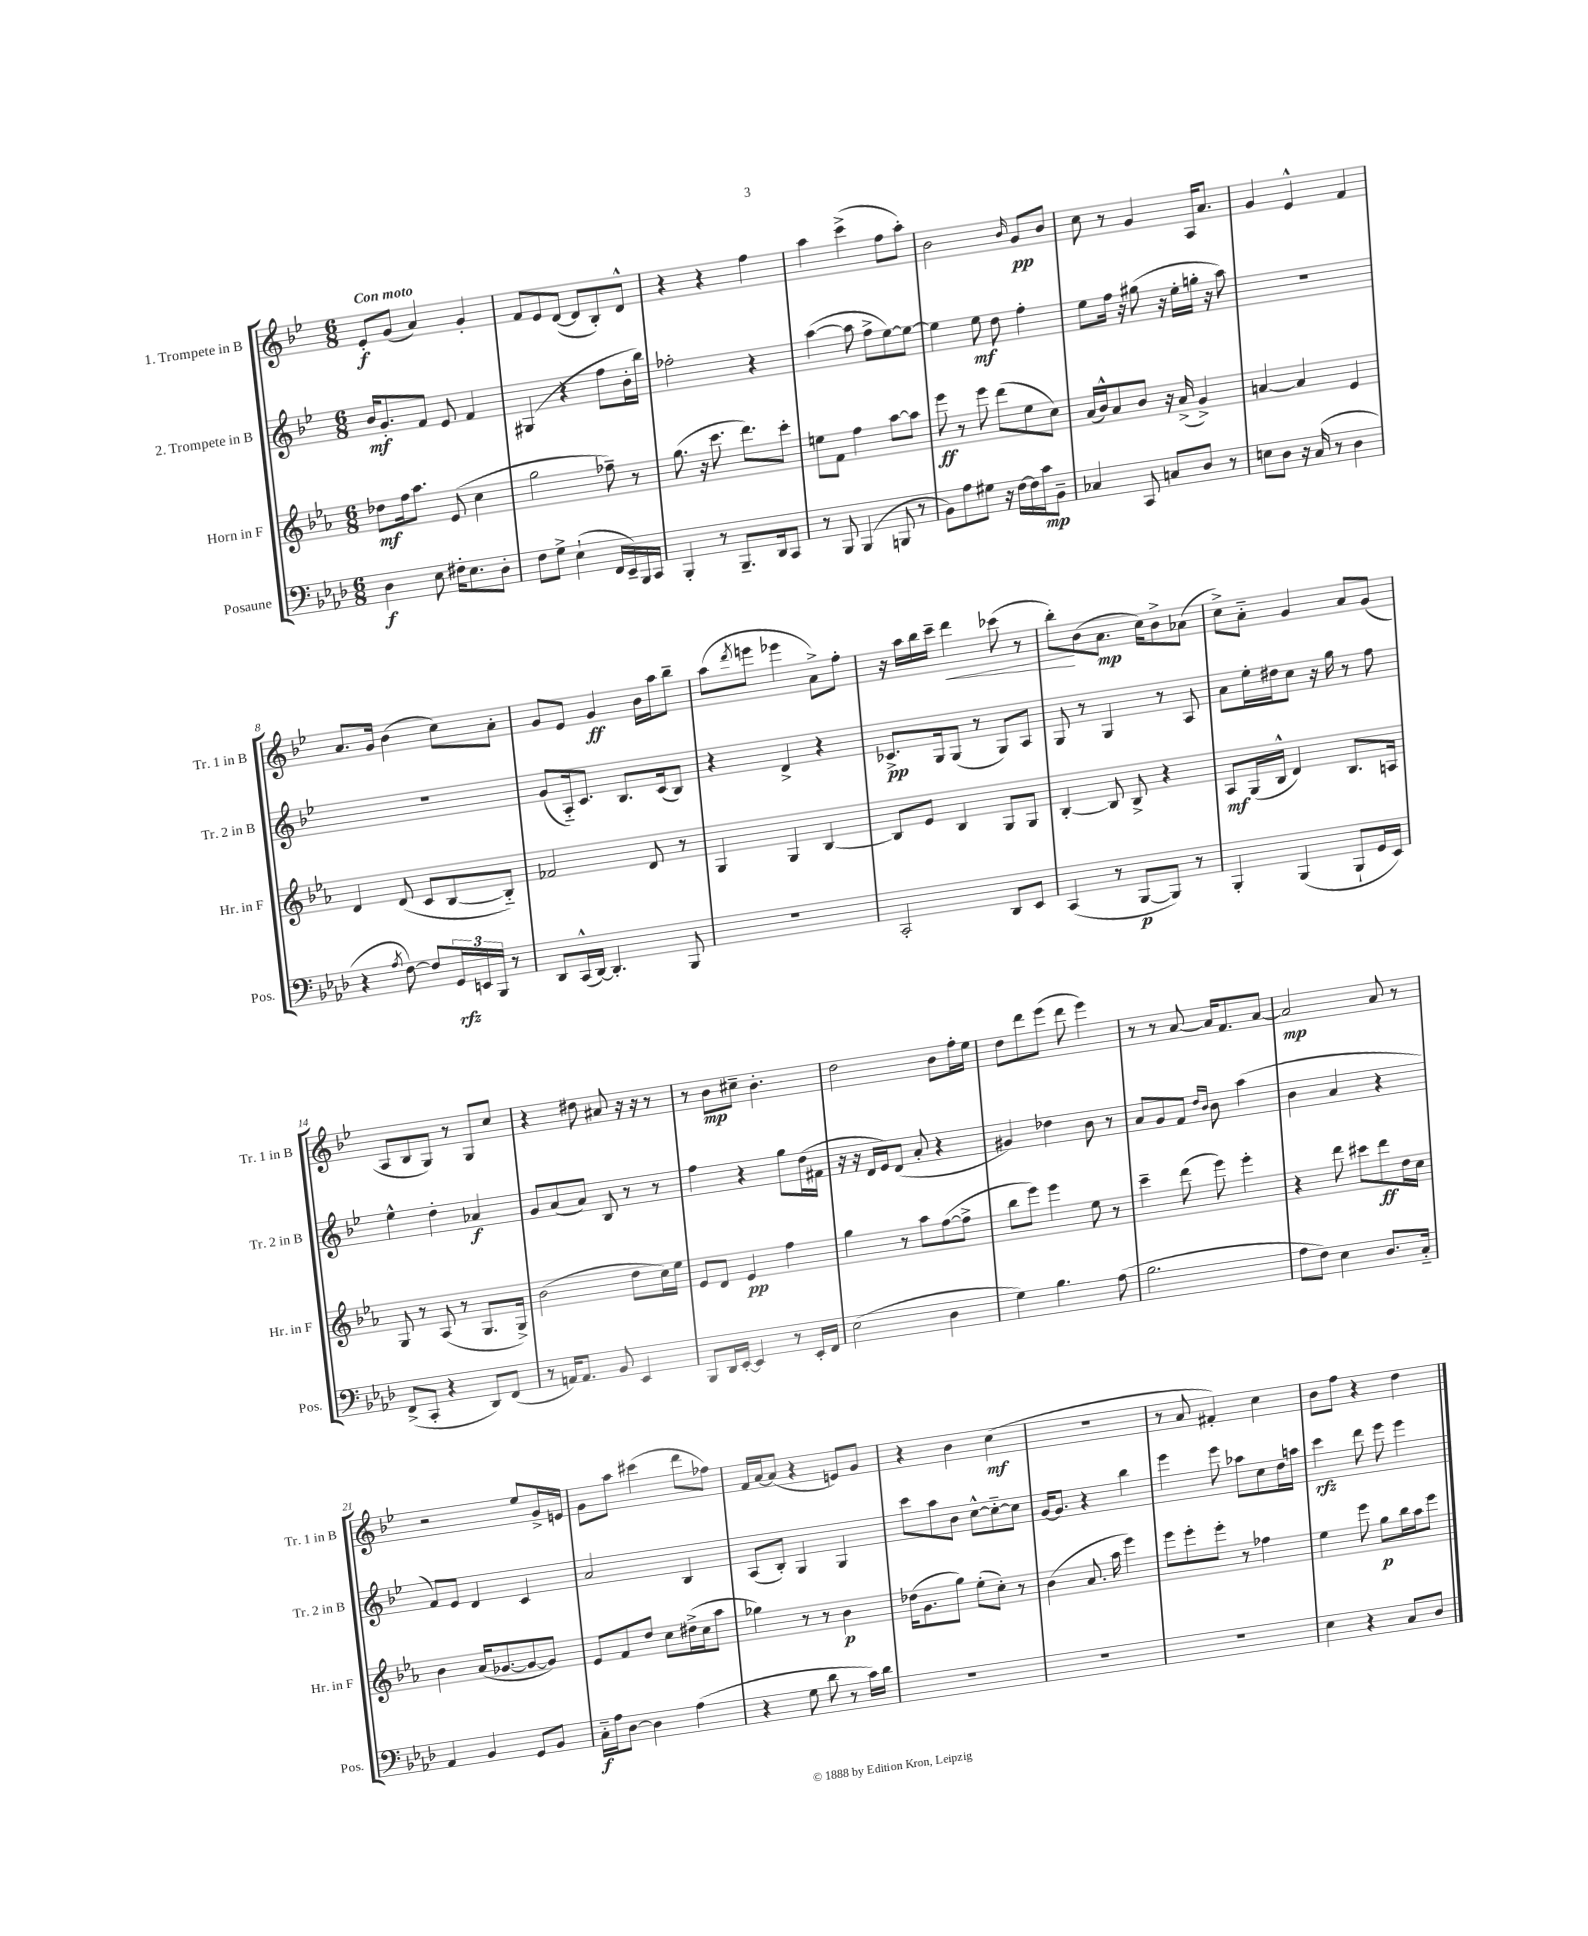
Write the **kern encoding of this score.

**kern	**kern	**kern	**kern
*staff4	*staff3	*staff2	*staff1
*clefF4	*clefG2	*clefG2	*clefG2
*k[b-e-a-d-]	*k[b-e-a-]	*k[b-e-]	*k[b-e-]
*M6/8	*M6/8	*M6/8	*M6/8
4D-\	8dd-\L	16b-/LK	8e-'/L
.	.	8.g'/	.
.	16ff\k	.	(8g/J
.	8.aa-\J	.	.
8E-\	.	8f/J	4a/)
16F#'\LK	(8e-/	8e-/	.
8.E-\	.	.	.
.	4cc\	4f/	4g'/
8D-'\J	.	.	.
=	=	=	=
8F\L	2gg\	(4G#/	8f/L
8G^\J	.	.	8e-/
(4E-`\	.	4r	([8d/J
.	.	.	8d/]L
16FF/LL	8ff-~\)	8ff\L	8B-'/)
16EE-~/)	.	.	.
16BBB-/	8r	16b-'\L	8d^^/J
16CC/JJ	.	16bb-\JJ)	.
=	=	=	=
4BBB-'/	(8.gg\	2ff-'\	4r
.	16r	.	.
8r	8.ccc\	.	4r
8.BBB-~/L	.	.	.
.	8.ddd\L)	.	.
.	.	4r	4ff\
16DD-/k	.	.	.
8CC/J	8ccc'\J	.	.
=	=	=	=
8r	8ee\L	([4aa\	4aa\
8BBB-/	8f\J	.	.
(4BBB-/	4ff\	8aa\]	(4ccc^\
.	.	8ff^\L	.
8BBB/	[8aa-\L	[8ee-\)	8ff\L
8r	8aa-\]J	8ee-\_J	8aa'\J)
=	=	=	=
8BB-\L)	8eee-\	4ee-\]	2b-\
8A-\	8r	.	.
8G#\J	8eee-\	8ee-\	.
16r	(8ddd\L	8dd\	.
[16F\LL	.	.	.
.	.	.	16qqb-/
16F\]	8ee-\	4ff'\	8g/L
16c\J	.	.	.
8BB-~\J	8cc\J)	.	8b-/J
=	=	=	=
4C-/	(16a-/LL	8ee-\L	8cc\
.	16b-^^/J)	.	.
.	8a-/	16ff\Jk	8r
.	.	16r	.
8CC/	8b-/J	(8gg#\	4g/
8C/L	16r	16r	.
.	(16a-^/	16ee-'\LL	.
8D-/J	4g^/)	16gg'\JJ	16A/LK
.	.	16r	8.a/J
8r	.	8aa\)	.
=	=	=	=
8E\L	[4a/	2.r	4g/
8D-\J	.	.	.
16r	4a/]	.	4e-^^/
(16C/	.	.	.
8r	.	.	.
4D-\	4e-/	.	4f/
=	=	=	=
4r	4d/	2.r	8.a/L
.	.	.	16g/Jk
8qA-/	.	.	.
[8F\)	(8d/	.	(4b-\
8F/]L	8c/L	.	.
24GG/L	[8B-/	.	8cc\L)
24EE/	.	.	.
24BBB-/JJ	.	.	.
8r	8B-'~/]J)	.	8a'\J
=	=	=	=
8DD-/L	2f-/	(8g/L	8g/L
(16CC^^/L	.	16A'~/k)	8e-/J
[16DD-/JJ)	.	8.c/J	.
4.DD-'/]	.	.	4g/
.	.	8.B-/L	.
.	8d/	.	16b-\LL
.	.	(16c/k	16aa\J
8BBB-/	8r	8B-/J)	8bb-~\J
=	=	=	=
2.r	4G/	4r	(8aa\L
.	.	.	8qddd/
.	.	.	8eee\J
.	4G/	4d^/	4eee-\
.	[4B-/	4r	8a^\L)
.	.	.	8ff'\J
=	=	=	=
2CC'/	8B-/]L	8.c-^/L	16r
.	.	.	16aa\LL
.	8e-/J	.	16bb-\
.	.	16G/k	16ccc~\JJ
.	4B-/	(8G/J	4ddd\
.	.	8r	.
8DD-/L	8G/L	8G/L)	(8ccc-\
8EE-/J	8G/J	8A/J	8r
=	=	=	=
(4CC/	[4B-'/	8G/	8bb-'\L)
.	.	8r	(8b-\
8r	8B-/]	4G/	8.a\J
[8BBB-/L	8B-^/	.	.
.	.	.	16cc\LK)
8BBB-/]J)	4r	8r	8b-^\
8r	.	8A/	(8a-\J
=	=	=	=
4BBB-'/	8A-/L	8a\L	8cc^\L)
.	(16G/L	16ee-'\L	8a'~\J
.	16B-^^/JJ	16dd#\J	.
(4BBB-/	4d/)	8cc\J	4g/
.	.	16r	.
.	.	16gg\	.
8BBB-`/L	8.B-/L	8r	8a/L
16GG/L	.	8ff\	(8g/J
16EE-/JJ)	16A/Jk	.	.
=	=	=	=
(8FF^/L	8G/	4ee-^^\	8A/L
8CC'/J	8r	.	8B-/
4r	(8A-/	4dd'\	8G/J)
.	8r	.	8r
8DD-/L)	8.G/L	4a-/	8G/L
(8FF/J	.	.	8cc/J
.	16G^/Jk)	.	.
=	=	=	=
8r	(2b-\	8g/L	4r
16AA/LK)	.	(8a/	.
8.AA/J	.	.	.
.	.	8a/J)	8dd#\
8BB-/	.	8B-/	8a#/
4EE-/	8dd\L	8r	16r
.	.	.	16r
.	16cc\L)	8r	8r
.	16ee-\JJ	.	.
=	=	=	=
8BBB-/L	8e-/L	4ff\	8r
16DD-/L	8d/J	.	8b-\L
[16EE-'/JJ	.	.	.
4EE-/]	4e-/	4r	8cc#~\J
.	.	.	4.b-'\
8r	4ff\	8gg\L	.
16EE-'/LL	.	(16dd\L	.
16FF/JJ	.	16f#\JJ	.
=	=	=	=
(2E-\	4gg\	16r	2dd\
.	.	16r	.
.	.	16d/LL	.
.	.	16e-/J)	.
.	8r	(8d/J	.
.	8aa-\L	8a'/	.
4D-\	([8ff\	4r	8b-\L
.	8ff^\]J	.	16ff'\L
.	.	.	16ee-\JJ
=	=	=	=
4G\)	8bb-\L	4g#/)	8dd\L
.	8eee-\J)	.	8ddd\
4.B-\	4eee-\	4dd-\	(8eee-\J
.	.	.	8ddd\
.	8ee-\	8b-\	4eee-\)
(8A-\	8r	8r	.
=	=	=	=
2.B-\	4ccc~\	8a/L	8r
.	.	8g/	8r
.	(8ddd\	8f/J	[8a/
.	.	16qqdd/LL	.
.	.	16qqb-/JJ	.
.	8eee-\)	8b-\	16a/]LK
.	.	.	8.f/
.	4eee-'\	(4aa\	.
.	.	.	[8a/J
=	=	=	=
8A-\L	4r	4b-\	2a/]
8F\J)	.	.	.
4E-\	8ddd\	4a/	.
.	8ccc#\L	.	.
8.D-/L	8ddd\	4r	8a/
.	16dd\L	.	8r
16C'~/Jk	16cc\JJ	.	.
=	=	=	=
4AA-/	4b-\	8f/L)	2r
.	.	8e-/J	.
4BB-/	(16a-/LK	4d/	.
.	[8.g-/	.	.
8GG/L	8g-/_	4c/	8ee-/L
8BB-/J	8g-/]J)	.	16g^/L
.	.	.	16e/JJ
=	=	=	=
16C'~\LL	8e-/L	2a/	8g\L
16A-\J	.	.	.
[8D-\J	8f/	.	8aa\J
4D-\]	8dd/J	.	(4ccc#\
.	8cc\L	.	.
(4A-\	(16dd#^\L	4B-/	8ddd\L
.	16cc\J	.	.
.	8aa-\J	.	8ff-\J)
=	=	=	=
4r	4gg-\)	(8A/L	16f/LL
.	.	.	[16a/J
.	.	8B-'/J)	(8a/]J
8G\	8r	4G/	4r
8d-\	8r	.	.
8r	4b-\	4G/	8e/L)
16c\LL)	.	.	8g/J
16d-\JJ	.	.	.
=	=	=	=
2.r	(16dd-\LK	8ccc\L	4r
.	8.g\	.	.
.	.	8aa\	.
.	8gg\J)	8b-\J	4b-\
.	(8ee-'\L	[8cc^^\L	.
.	8cc'\J)	8cc'~\_	(4cc\
.	8r	8cc\]J	.
=	=	=	=
2.r	(4b-\	[16g/LK	2.r
.	.	8.g/]J	.
.	8.a-/	4r	.
.	16aa-\	.	.
.	4eee-\)	4bb-\	.
=	=	=	=
2.r	8eee-\L	4eee-\	8r
.	8eee-'\	.	8a/
.	8eee-'\J	8eee-\	4f#'/)
.	8r	8aa-\L	.
.	4ff-\	8cc\	4cc\
.	.	16dd\L	.
.	.	16aa\JJ	.
=	=	=	=
4E-\	4ee-\	4ccc\	8b-\L
.	.	.	8ff\J
4r	8eee-\	8ddd\	4r
.	8gg\L	8eee-\	.
8C/L	16bb-\L	4eee-\	4dd\
.	16aa-\J	.	.
8D-/J	8eee-\J	.	.
==	==	==	==
*-	*-	*-	*-
